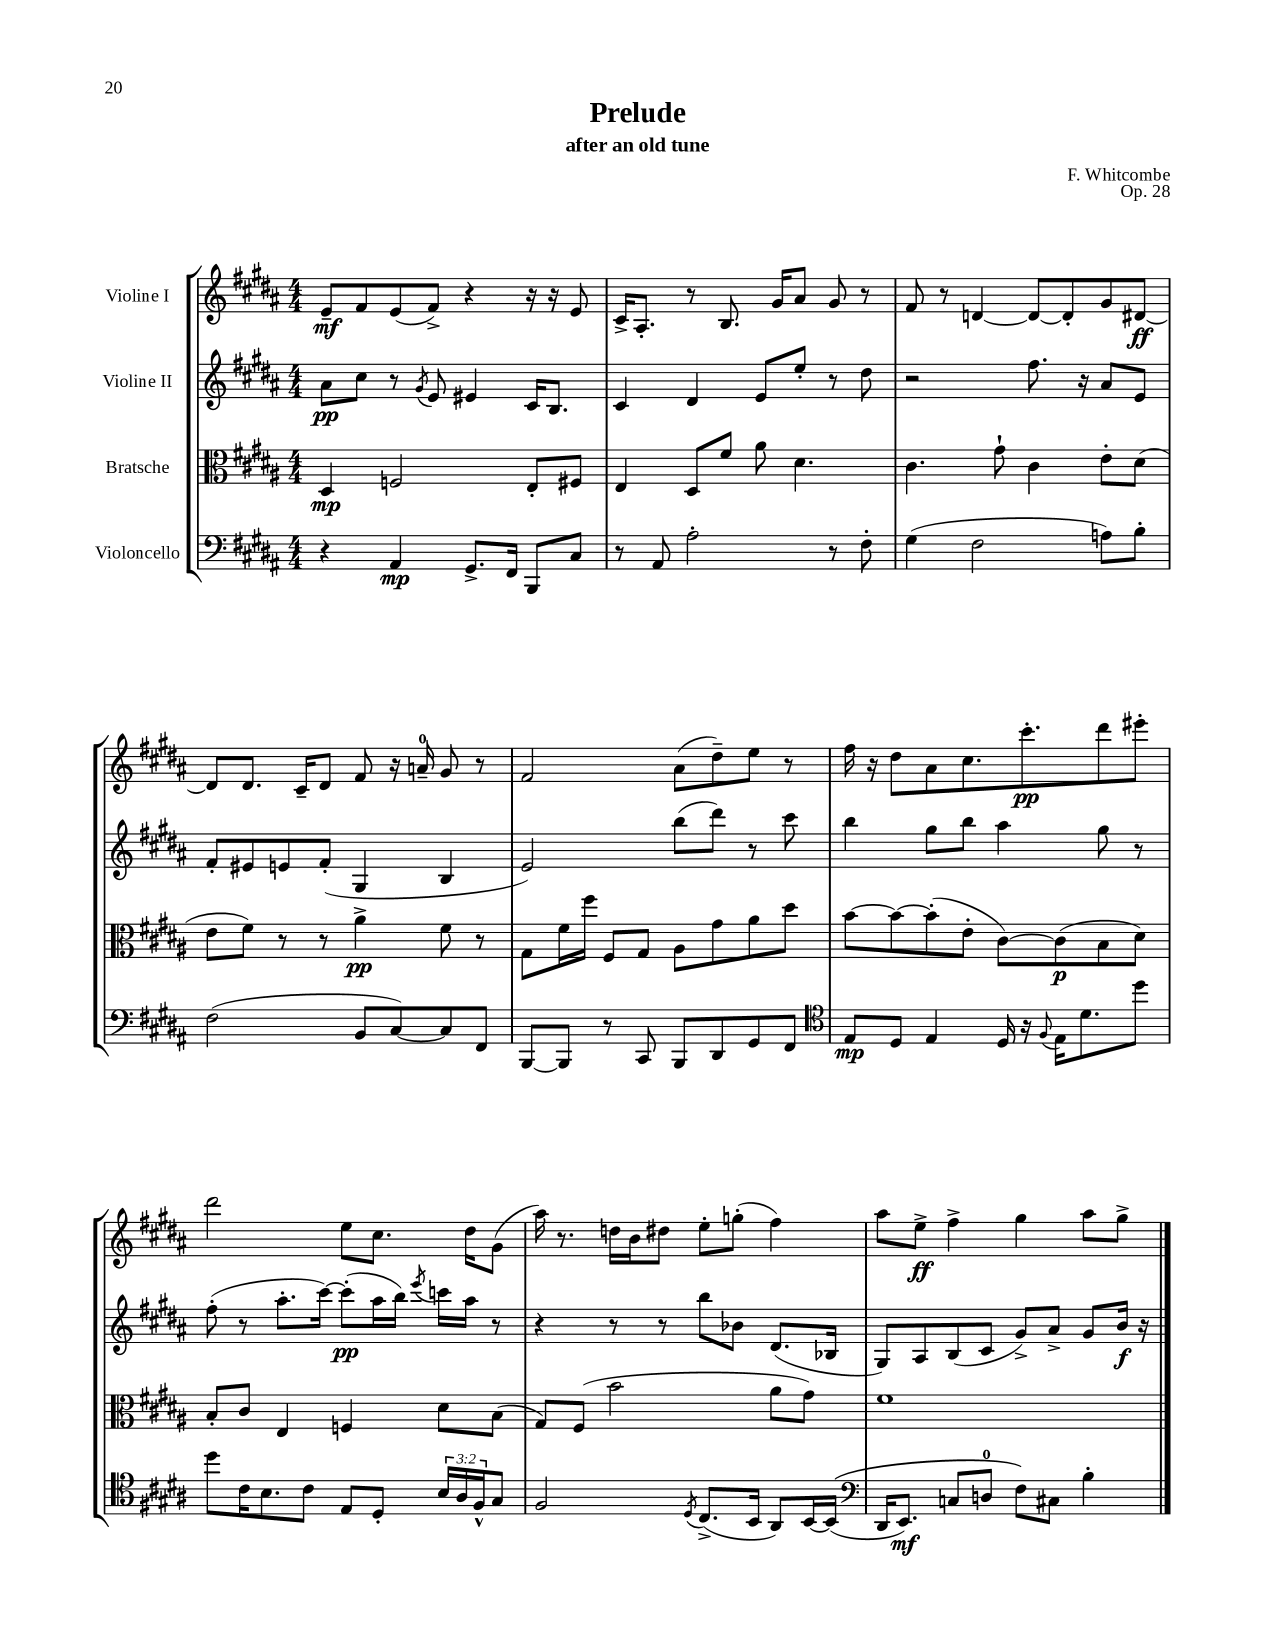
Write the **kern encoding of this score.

**kern	**kern	**kern	**kern
*staff4	*staff3	*staff2	*staff1
*clefF4	*clefC3	*clefG2	*clefG2
*k[f#c#g#d#a#]	*k[f#c#g#d#a#]	*k[f#c#g#d#a#]	*k[f#c#g#d#a#]
*M4/4	*M4/4	*M4/4	*M4/4
4r	4D#/	8a#\L	8e~/L
.	.	8cc#\J	8f#/
4AA#/	2F/	8r	(8e/
.	.	8qg#/	.
.	.	8e/	8f#^/J)
8.GG#^/L	.	4e#/	4r
16FF#/Jk	.	.	.
8BBB/L	8E'/L	16c#/LK	16r
.	.	8.B/J	16r
8C#/J	8F#/J	.	8e/
=	=	=	=
8r	4E/	4c#/	16c#^/LK
.	.	.	8.A#'/J
8AA#/	.	.	.
2A#'\	8D#/L	4d#/	8r
.	8f#/J	.	8.B/
.	8a#\	8e/L	.
.	.	.	16g#/LK
.	4.d#\	8ee'/J	8a#/J
8r	.	8r	8g#/
8F#'\	.	8dd#\	8r
=	=	=	=
(4G#\	4.c#\	2r	8f#/
.	.	.	8r
2F#\	.	.	[4d/
.	8g#`\	.	.
.	4c#\	8.ff#\	8d/_L
.	.	.	8d'/]
.	.	16r	.
8A\L)	8e'\L	8a#/L	8g#/
8B'\J	(8d#\J	8e/J	[8d#/J
=	=	=	=
(2F#\	8e\L	8f#'/L	8d#/]L
.	8f#\J)	8e#/	8.d#/J
.	8r	8e/	.
.	.	.	16c#~/LK
.	8r	(8f#'/J	8d#/J
8BB/L	4a#^\	4G#/	8f#/
[8C#/)	.	.	16r
.	.	.	16a~/
8C#/]	8f#\	4B/	8g#/
8FF#/J	8r	.	8r
=	=	=	=
[8BBB/L	8G#\L	2e/)	2f#/
8BBB/]J	16f#\L	.	.
.	16ff#\JJ	.	.
8r	8F#/L	.	.
8CC#/	8G#/J	.	.
8BBB/L	8A#\L	(8bb\L	(8a#\L
8DD#/	8g#\	8ddd#\J)	8dd#~\)
8GG#/	8a#\	8r	8ee\J
8FF#/J	8dd#\J	8ccc#\	8r
=	=	=	=
*clefC4	*	*	*
8E/L	[8b\L	4bb\	16ff#\
.	.	.	16r
8D#/J	8b\_	.	8dd#\L
4E/	(8b'\]	8gg#\L	8a#\
.	8e'\J	8bb\J	8.cc#\
16D#/	[8c#\L)	4aa#\	.
16r	.	.	8.ccc#'\
8qqF#/	.	.	.
16E\LK	(8c#\]	.	.
8.d#\	.	.	.
.	8B\	8gg#\	8ddd#\
8dd#\J	8d#\J)	8r	8eee#'\J
=	=	=	=
8dd#\L	8B'/L	(8ff#'\	2ddd#\
16c#\K	8c#/J	8r	.
8.B\	.	.	.
.	4E/	8.aa#'\L	.
8c#\J	.	.	.
.	.	[16ccc#\Jk)	.
8E/L	4F/	(8ccc#'\]L	8ee\L
8D#'/J	.	16aa#\L	8.cc#\J
.	.	16bb\JJ)	.
.	.	8qeee/	.
24B/LL	8d#\L	16ccc\LL	.
24A#/	.	.	.
.	.	16aa#\JJ	16dd#\LK
24F#^^/J	.	.	.
8G#/J	(8B\J	8r	(8g#\J
=	=	=	=
2F#/	8G#/L)	4r	16aa#\)
.	.	.	8.r
.	(8F#/J	.	.
.	2b\	8r	16dd\LL
.	.	.	16b\J
.	.	8r	8dd#\J
8qD#/	.	.	.
(8.C#^/L	.	8bb\L	8ee'\L
.	.	8b-\J	(8gg'\J
16BB/Jk	.	.	.
8AA#/L)	8a#\L	(8.d#/L	4ff#\)
[16BB/L	8g#\J)	.	.
&((16BB/]JJ	.	16B-/Jk	.
=	=	=	=
*clefF4	*	*	*
16DD#/LK	1f#	8G#/L)	8aa#\L
8.EE/J)	.	.	.
.	.	8A#/	8ee^\J
8C/L	.	(8B/	4ff#^\
8D/J	.	8c#/J	.
8F#\L&)	.	8g#^/L)	4gg#\
8C#\J	.	8a#^/J	.
4B'\	.	8g#/L	8aa#\L
.	.	16b/Jk	8gg#^\J
.	.	16r	.
==	==	==	==
*-	*-	*-	*-
